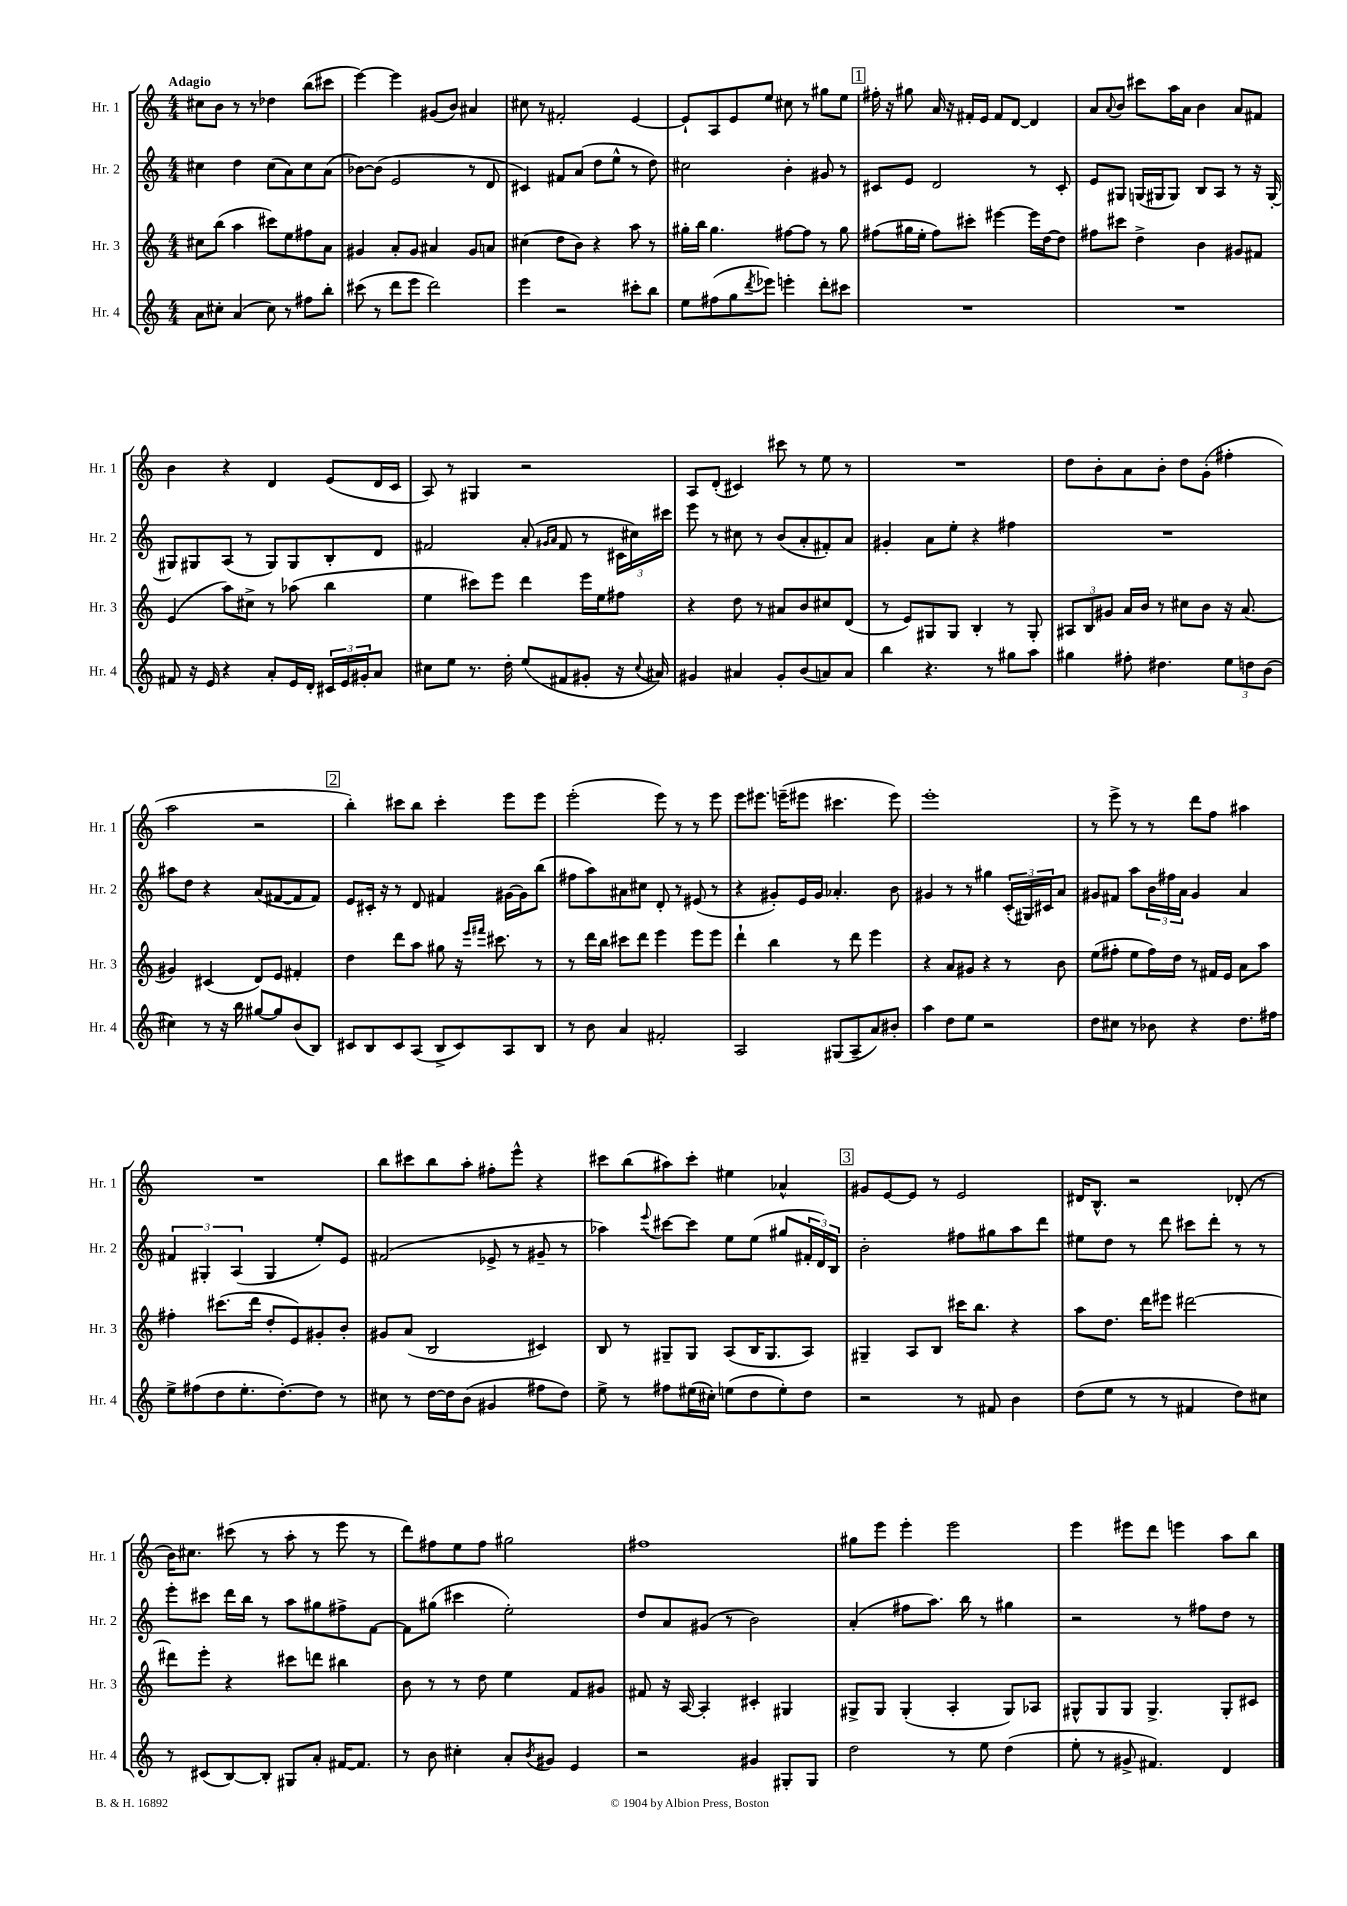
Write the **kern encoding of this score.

**kern	**kern	**kern	**kern
*staff4	*staff3	*staff2	*staff1
*clefG2	*clefG2	*clefG2	*clefG2
*k[]	*k[]	*k[]	*k[]
*M4/4	*M4/4	*M4/4	*M4/4
8a	8cc#	4cc#	8cc#
8cc#'	(8bb	.	8b
(4a	4aa	4dd	8r
.	.	.	8r
8cc#)	8ccc#)	(8cc#	4dd-
8r	8ee	8a)	.
8ff#	8ff#	8cc#	(8bb
8bb'	8a	(8a	8ccc#
=	=	=	=
(8ccc#	4g#	[8b-)	[4eee)
8r	.	(8b-]	.
8ddd	8a'	2e	4eee]
8eee	8g#	.	.
2ddd)	4a#	.	(8g#
.	.	.	8b)
.	8g#	8r	4a#
.	8a	8d	.
=	=	=	=
4eee	(4cc#	4c#)	8cc#
.	.	.	8r
2r	8dd	8f#	2f#'
.	8b)	(8a	.
.	4r	8dd	.
.	.	8ee^^	.
8ccc#'	8aa	8r	[4e
8bb	8r	8dd)	.
=	=	=	=
8ee	16gg#'	2cc#	8e`]
.	16bb	.	.
(8ff#	4.gg#	.	8A
8gg	.	.	8e
8qddd	.	.	.
8eee-)	.	.	8ee
4eee'	[8ff#	4b'	8cc#
.	8ff#]	.	8r
8ddd'	8r	8g#	8gg#
8ccc#	8gg#	8r	8ee
=	=	=	=
1r	(8ff#	8c#	16ff#'
.	.	.	16r
.	16gg#	8e	8gg#
.	16ee'	.	.
.	8ff#)	2d	16a
.	.	.	16r
.	8ccc#'	.	16f#'
.	.	.	16e
.	[4eee#	.	8f#
.	.	.	[8d
.	16eee#]	8r	4d]
.	[16dd	.	.
.	8dd]	8c#'	.
=	=	=	=
1r	8ff#	8e	8a
.	.	.	8qqa
.	8ccc#	8G#	8b
.	4dd^	(16G	8ccc#
.	.	16G#	.
.	.	8G#)	16aa
.	.	.	16a
.	4b	8B	4b
.	.	8A	.
.	8g#	8r	8a
.	8f#	16r	8f#
.	.	[16G#'	.
=	=	=	=
8f#	(4e	8G#]	4b
16r	.	8G#	.
16e	.	.	.
4r	8aa)	(8A	4r
.	8cc#^	8r	.
8a'	8r	8G#)	4d
16e	(8aa-	8G#	.
16d'	.	.	.
24c#	4bb	8B'	(8e
24e	.	.	.
24g#'	.	.	.
8a	.	8d	16d
.	.	.	16c
=	=	=	=
8cc#	4ee	2f#	8A)
8ee	.	.	8r
8.r	8ccc#)	.	4G#
.	8eee	.	.
16dd'	.	.	.
(8ee	4ddd	(8a'	2r
.	.	16qqg#	.
.	.	16qqa	.
8f#	.	8f#	.
8g#'	16eee	8r	.
.	16ee	.	.
16r	8ff#	24c#	.
.	.	24cc#)	.
8qqcc#	.	.	.
16a#)	.	.	.
.	.	24ccc#	.
=	=	=	=
4g#	4r	8eee	8A
.	.	8r	(8d'
4a#	8dd	8cc#	4c#)
.	8r	8r	.
8g#'	8a#	(8b	8ccc#
(8b	8b	8a'	8r
8a)	8cc#	8f#')	8ee
8a	(8d	8a	8r
=	=	=	=
4bb	8r	4g#'	1r
.	8e)	.	.
4.r	8G#	8a	.
.	8G#	8ee'	.
.	4B'	4r	.
8r	.	.	.
8gg#	8r	4ff#	.
8aa	8G#'	.	.
=	=	=	=
4gg#	12A#	1r	8dd
.	12B	.	.
.	.	.	8b'
.	12g#	.	.
8ff#'	16a	.	8a
.	16b	.	.
4.dd#	8r	.	8b'
.	8cc#	.	8dd
.	8b	.	(8g'
12ee	16r	.	4ff#'
.	(8.a	.	.
12dd	.	.	.
(12b	.	.	.
=	=	=	=
4cc#)	4g#)	8aa#	2aa
.	.	8dd	.
8r	(4c#	4r	.
16r	.	.	.
16bb	.	.	.
[8gg#	8d)	(8a	2r
8gg#]	8e	[8f#	.
(8b	4f#'	8f#]	.
8B)	.	8f#)	.
=	=	=	=
8c#	4dd	8e	4bb')
8B	.	16c#'	.
.	.	16r	.
8c#	8ddd	8r	8ccc#
(8A	8aa	8d	8bb
8B^	8gg#	4f#	4ccc#'
8c#)	16r	.	.
.	16qqeee	.	.
.	16qqfff#	.	.
.	8.ccc#	.	.
8A	.	[16g#	8eee
.	.	16g#]	.
8B	8r	(8bb	8eee
=	=	=	=
8r	8r	8ff#	(2eee'
8b	16ddd	8aa)	.
.	16bb	.	.
4a	8ccc#	8a#	.
.	8ddd	8cc#	.
2f#'	4eee	8d'	8eee)
.	.	8r	8r
.	8eee	(8e#	8r
.	8eee	8r	8eee
=	=	=	=
2A	4ddd`	4r	8eee
.	.	.	8.eee#
.	4bb	8g#')	.
.	.	.	(16eee~
.	.	16e	8eee#
.	.	16g#	.
(8G#	8r	4.a-'	4.ccc#
8A~	8ddd	.	.
8a)	4eee	.	.
8b#'	.	8b	8eee#)
=	=	=	=
4aa	4r	4g#	1eee'
8dd	8a	8r	.
8ee	8g#	8r	.
2r	4r	4gg#	.
.	8r	(24c'	.
.	.	24G#)	.
.	.	24c#	.
.	8b	8a	.
=	=	=	=
8dd	(8ee	8g#	8r
8cc#	8ff#'	8f#	8eee^
8r	8ee	8aa	8r
8b-	16ff#)	24b	8r
.	.	24ff#	.
.	16dd	.	.
.	.	24a	.
4r	8r	4g#	8ddd
.	16f#	.	8ff
.	16e	.	.
8.dd	8a	4a	4aa#
.	8aa	.	.
16ff#	.	.	.
=	=	=	=
8ee^	4ff#'	6f#	1r
(8ff#	.	.	.
.	.	6G#'	.
8dd	(8.ccc#	.	.
.	.	(6A	.
8.ee'	.	.	.
.	16ddd	.	.
.	8dd'	4G#	.
[8.dd')	.	.	.
.	8e)	.	.
8dd]	8g#'	8ee')	.
8r	8b'	8e	.
=	=	=	=
8cc#	8g#	(2f#	8bb
8r	(8a	.	8ccc#
[16dd	2B	.	8bb
16dd]	.	.	.
(8b	.	.	8aa'
4g#	.	8e-^	8ff#'
.	.	8r	8eee^^
8ff#	4c#)	8g#~	4r
8dd)	.	8r	.
=	=	=	=
8ee^	8B	4aa-)	8ccc#
8r	8r	.	(8bb
.	.	8qqeee	.
8ff#	8G#~	[8ccc#	8aa#)
(16ee#	8G#	8ccc#]	8ccc#'
16cc#')	.	.	.
(8ee	(8A	8ee	4ee#
8dd	16B	(8ee	.
.	8.G#	.	.
8ee')	.	8gg#	4a-^^
8dd	8A)	24f#'	.
.	.	24d)	.
.	.	24B	.
=	=	=	=
2r	4G#~	2b'	8g#
.	.	.	[8e
.	8A	.	8e]
.	8B	.	8r
8r	16ccc#	8ff#	2e
.	8.bb	.	.
8f#	.	8gg#	.
4b	4r	8aa	.
.	.	8ddd	.
=	=	=	=
(8dd	8aa	8ee#	16d#
.	.	.	8.B^^
8ee	8.dd	8dd	.
8r	.	8r	2r
.	16ddd	.	.
8r	8eee#	8ddd	.
4f#	[2ddd#	8ccc#	.
.	.	8ddd'	.
8dd)	.	8r	(8d-'
8cc#	.	8r	8r
=	=	=	=
8r	8ddd#]	8eee'	16b)
.	.	.	8.cc#
(8c#	8eee'	8ccc#	.
[8B)	4r	16ddd	(8ccc#
.	.	16bb	.
8B']	.	8r	8r
8G#	8ccc#	8aa	8aa'
8a'	8ddd	8gg#	8r
[16f#	4bb#	8ff#^	8eee
8.f#]	.	.	.
.	.	[8f	8r
=	=	=	=
8r	8b	8f]	8ddd)
8b	8r	(8gg#	8ff#
4cc#'	8r	4ccc#	8ee
.	8dd	.	8ff#
8a'	4ee	2ee')	2gg#
8qb	.	.	.
8g#	.	.	.
4e	8f	.	.
.	8g#	.	.
=	=	=	=
2r	8f#	8dd	1ff#
.	16r	8a	.
.	[16A	.	.
.	4A']	(8g#	.
.	.	8r	.
4g#	4c#'	2b)	.
8G#'	4G#	.	.
8G#	.	.	.
=	=	=	=
2dd	8G#^	(4a'	8gg#
.	8G#	.	8eee
.	(4G#'	8ff#	4eee'
.	.	8.aa)	.
8r	4A'	.	2eee
.	.	16bb	.
8ee	.	8r	.
(4dd	8G#)	4gg#	.
.	8A-	.	.
=	=	=	=
8ee'	8G#^^	2r	4eee
8r	8G#	.	.
8g#^	8G#	.	8eee#
4.f#)	4.G#^	.	8ddd
.	.	8r	4eee
.	.	8ff#	.
4d	8G#'	8dd	8aa
.	8c#	8r	8bb
==	==	==	==
*-	*-	*-	*-
